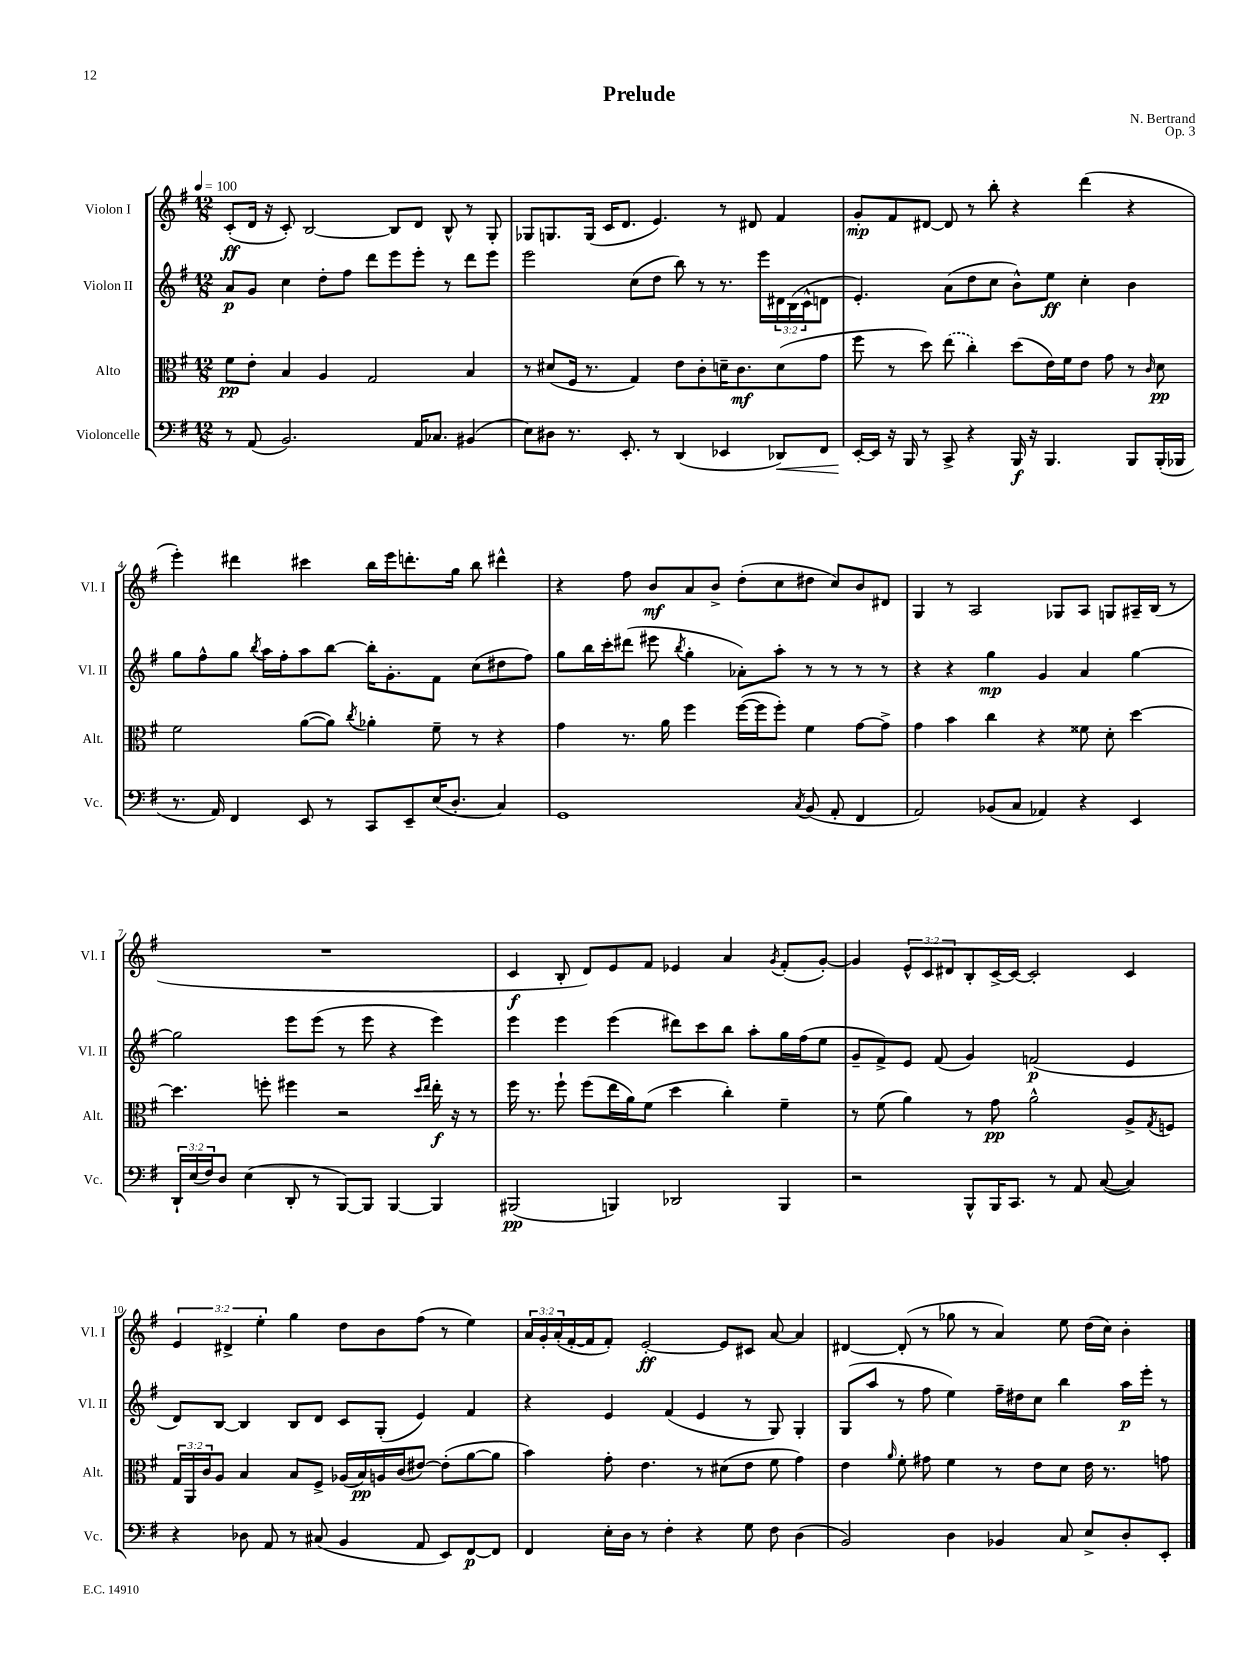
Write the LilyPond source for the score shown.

\header { title = "Prelude" composer = "N. Bertrand" opus = "Op. 3" }
<<
\new StaffGroup <<
\new Staff = "s0" \with { instrumentName = "Violon I" shortInstrumentName = "Vl. I" } {
    \clef treble \key g \major \numericTimeSignature \time 12/8 \override Staff.TupletNumber.text = #tuplet-number::calc-fraction-text \tempo 4 = 100
    c'8-.\ff( d'16 r16 c'8-.) b2~ b8 d'8 b8-^ r8 g8-. |
    ges8 g8. g16( c'16 d'8. e'4.) r8 dis'8 fis'4 |
    g'8-.\mp fis'8 dis'8~ dis'8 r8 b''8-. r4 d'''4( r4 |
    e'''4-.) dis'''4 cis'''4 b''16 e'''16 d'''8.-. g''16 b''8 dis'''4-^ |
    r4 fis''8 b'8\mf a'8 b'8-> d''8-.( c''8 dis''8 c''8) b'8 dis'8 |
    g4 r8 a2 ges8 a8 g8 ais16-- b16( r8 |
    R1. |
    c'4\f b8-. d'8) e'8 fis'8 ees'4 a'4 \acciaccatura { g'8 } fis'8-.( g'8~-.) |
    g'4 \tuplet 3/2 { e'8-^ c'8 dis'8 } b8-. c'16~-> c'16~ c'2-. c'4 |
    \tuplet 3/2 { e'4 dis'4-> e''4-. } g''4 d''8 b'8 fis''8( r8 e''4) |
    \tuplet 3/2 { a'16 g'16-. a'16-.( } fis'16~-. fis'16 fis'8-.) e'2~-.\ff e'8 cis'8 a'8~ a'4 |
    dis'4~ dis'8-.( r8 ges''8 r8 a'4) e''8 d''16( c''16) b'4-. \bar "|." |
}
\new Staff = "s1" \with { instrumentName = "Violon II" shortInstrumentName = "Vl. II" } {
    \clef treble \key g \major \numericTimeSignature \time 12/8 \override Staff.TupletNumber.text = #tuplet-number::calc-fraction-text
    a'8\p g'8 c''4 d''8-. fis''8 d'''8 e'''8 e'''8-. r8 d'''8 e'''8 |
    e'''2 c''8( d''8 b''8) r8 r8. e'''16 \tuplet 3/2 { dis'16 b16( c'16-^ } d'8 |
    e'4.-.) a'8( d''8 c''8 b'8-^) e''8\ff c''4-. b'4 |
    g''8 fis''8-^ g''8 \acciaccatura { b''8 } a''16 fis''16-. a''8 b''8~ b''16-. g'8.-. fis'8 c''8( dis''8 fis''8) |
    g''8 b''16 c'''16-. dis'''8( eis'''8 \acciaccatura { b''8 } g''4-. aes'8-.) a''8-. r8 r8 r8 r8 |
    r4 r4 g''4\mp g'4 a'4 g''4~ |
    g''2 e'''8 e'''8( r8 e'''8 r4 e'''4) |
    e'''4 e'''4 e'''4( dis'''8) c'''8 b''8 a''8-. g''16 fis''16( e''8 |
    g'8-- fis'8->) e'8 fis'8( g'4) f'2\p( e'4 |
    d'8) b8~ b4 b8 d'8 c'8 g8-.( e'4) fis'4 |
    r4 e'4 fis'4( e'4 r8 g8) g4-. |
    g8( a''8 r8 fis''8 e''4) fis''16-- dis''16 c''8 b''4 a''16\p e'''16-. r8 \bar "|." |
}
\new Staff = "s2" \with { instrumentName = "Alto" shortInstrumentName = "Alt." } {
    \clef alto \key g \major \numericTimeSignature \time 12/8 \override Staff.TupletNumber.text = #tuplet-number::calc-fraction-text
    fis'8\pp e'8-. b4 a4 g2 b4 |
    r8 dis'8( fis16 r8. g4) e'8 c'8-. d'16-- c'8.\mf d'8( g'8 |
    fis''8 r8 d''8) \once \slurDashed e''8( c''4-.) d''8( e'16) fis'16 e'8 g'8 r8 \grace { c'16 } d'8\pp |
    fis'2 a'8~( a'8) \acciaccatura { c''8 } aes'4-. fis'8-- r8 r4 |
    g'4 r8. a'16 fis''4 fis''16~( fis''16 fis''8-.) fis'4 g'8~ g'8-> |
    g'4 b'4 c''4 r4 fisis'8 d'8-. d''4~ |
    d''4. f''8-. fis''4 r2 \grace { d''16 e''16 } e''16-.\f r16 r8 |
    fis''16 r8. fis''8-! fis''8( e''16 a'16) fis'8( d''4 c''4-.) fis'4-- |
    r8 fis'8( a'4) r8 g'8\pp a'2-^ a8-> \acciaccatura { g8 } f8 |
    \tuplet 3/2 { g16 a,16 c'16 } a8 b4 b8 fis8-> aes16( b16\pp) a16 c'16( eis'8~) eis'8-.( a'8~ a'8 |
    b'4) g'8-. e'4. r8 dis'8( e'8 fis'8 g'4) |
    e'4 \grace { a'16 } fis'8-. gis'8 fis'4 r8 e'8 d'8 e'16 r8. g'8 \bar "|." |
}
\new Staff = "s3" \with { instrumentName = "Violoncelle" shortInstrumentName = "Vc." } {
    \clef bass \key g \major \numericTimeSignature \time 12/8 \override Staff.TupletNumber.text = #tuplet-number::calc-fraction-text
    r8 a,8( b,2.) a,16 ces8. bis,4( |
    e8) dis8 r8. e,8.-. r8 d,4( ees,4 des,8\<) fis,8 |
    e,16~-.\! e,16 r16 b,,16 r8 c,8-> r4 b,,16\f r16 b,,4. b,,8 b,,16-.( bes,,16 |
    r8. a,16) fis,4 e,8 r8 c,8 e,8-- e16( d8.-. c4) |
    g,1 \acciaccatura { c8 } b,8( a,8-. fis,4 |
    a,2) bes,8( c8 aes,4) r4 e,4 |
    \tuplet 3/2 { d,16-! e16( fis16) } d8 e4( d,8-. r8 b,,8~) b,,8 b,,4~ b,,4 |
    bis,,2\pp( b,,4) des,2 b,,4 |
    r2 b,,8-^ b,,16 c,8. r8 a,8 c8~( c4) |
    r4 des8 a,8 r8 cis8( b,4 a,8 e,8) fis,8~\p fis,8 |
    fis,4 e16-. d16 r8 fis4-. r4 g8 fis8 d4( |
    b,2) d4 bes,4 c8 e8-> d8-. e,8-. \bar "|." |
}
>>
>>
